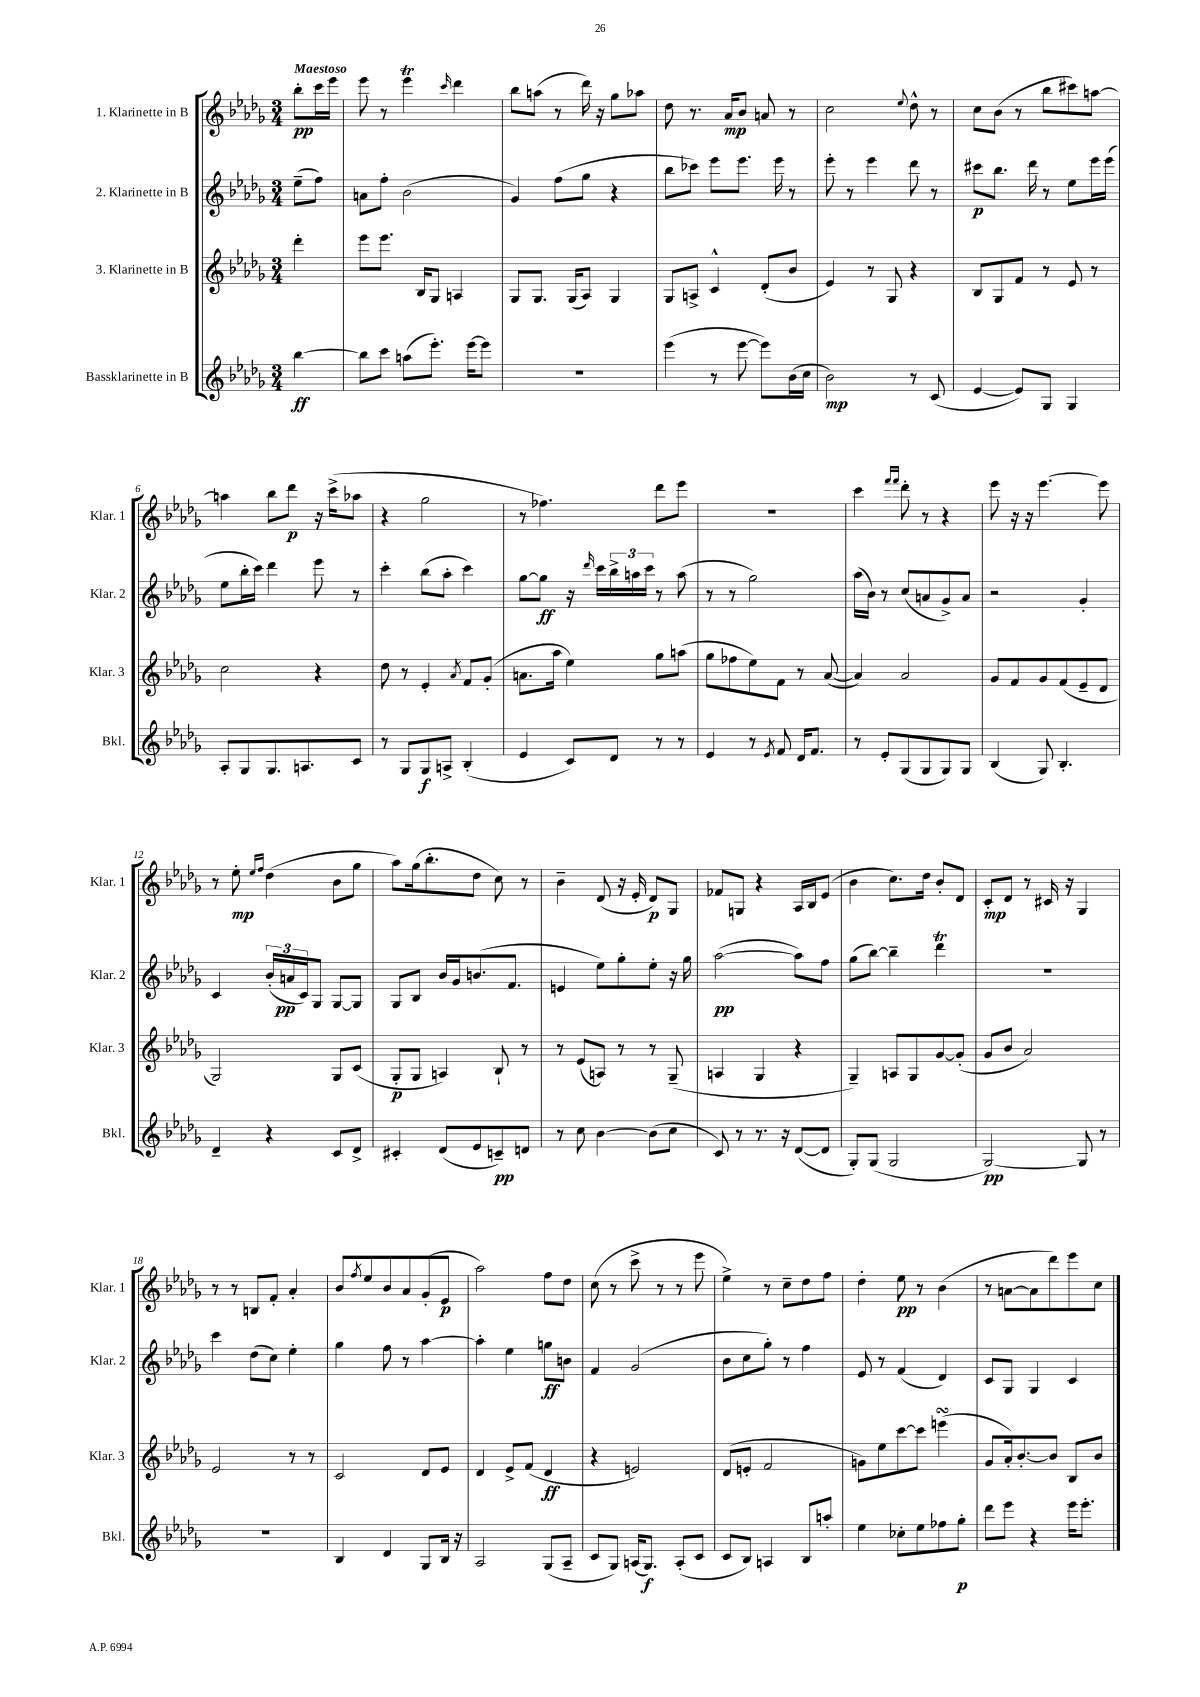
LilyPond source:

<<
\new StaffGroup <<
\new Staff = "s0" \with { instrumentName = "1. Klarinette in B" shortInstrumentName = "Klar. 1" } {
    \clef treble \key des \major \numericTimeSignature \time 3/4 \partial 4 \tempo "Maestoso"
    bes''8-.\pp c'''16 ees'''16 |
    ees'''8 r8 ees'''4\trill \grace { c'''16 } des'''4 |
    bes''8 a''8( r8 des'''16) r16 ges''8 aes''8 |
    des''8 r8. aes'16\mp bes'8 a'8 r8 |
    c''2 \appoggiatura { ees''8 } des''8-^ r8 |
    c''8 bes'8( r8 bes''8 cis'''8) a''8~ |
    a''4 bes''8 des'''8\p r16 c'''16->( aes''8 |
    r4 ges''2 |
    r8 fes''4.) des'''8 ees'''8 |
    R2. |
    c'''4 \grace { f'''16 f'''16 } des'''8-. r8 r4 |
    ees'''8 r16 r16 ees'''4.~ ees'''8 |
    r8 ees''8-.\mp \grace { ees''16 f''16 } des''4( bes'8 ges''8 |
    aes''8) ges''16( bes''8.-. des''8 c''8) r8 |
    bes'4-- des'8( r16 ees'16-. des'8\p) ges8 |
    fes'8 g8 r4 aes16 bes16 ees'8( |
    bes'4 c''8.) des''16 bes'8-. des'8 |
    c'8-.\mp des'8 r8 cis'16 r16 ges4 |
    r8 r8 b8 f'8-. aes'4-. |
    bes'8 \acciaccatura { f''8 } ees''8 bes'8 aes'8 ges'8-.( ees'8\p |
    aes''2) f''8 des''8 |
    c''8( r8 c'''8-> r8 r8 ees'''8 |
    ees''4->) r8 c''8-- des''8 f''8 |
    des''4-. ees''8\pp r8 bes'4( |
    r8 a'8~ a'8 des'''8) ees'''8 c''8 \bar "|." |
}
\new Staff = "s1" \with { instrumentName = "2. Klarinette in B" shortInstrumentName = "Klar. 2" } {
    \clef treble \key des \major \numericTimeSignature \time 3/4 \partial 4
    ees''8--( f''8) |
    a'8 f''8-. bes'2( |
    ges'4) f''8( ges''8 r4 |
    bes''8 ces'''8) ees'''8 ees'''8. ees'''16 r8 |
    ees'''8-. r8 ees'''4 des'''8 r8 |
    cis'''8\p bes''8. des'''16 r8 ees''8 ees'''16 ees'''16( |
    ees''8 bes''16-. c'''16) des'''4 ees'''8 r8 |
    c'''4-. bes''8( aes''8-. c'''4) |
    ges''8~ ges''8\ff r16 \grace { des'''16 } c'''16 \tuplet 3/2 { bes''16-> a''16 c'''16 } r8 a''8( |
    r8 r8 ges''2) |
    aes''16( bes'16) r8 c''8( a'8 ges'8->) a'8 |
    r2 ges'4-. |
    c'4 \tuplet 3/2 { bes'16-.( a'16\pp c'16) } ges8 ges8~ ges8 |
    ges8 bes8 bes'16 ges'16 b'8.( f'8. |
    e'4 ees''8) ges''8-. ees''8-. r16 ges''16 |
    aes''2~\pp( aes''8) f''8 |
    ges''8( bes''8~) bes''4-- des'''4\trill |
    R2. |
    c'''4 des''8( c''8) ees''4-. |
    ges''4 f''8 r8 aes''4~ |
    aes''4-. ees''4 g''8\ff b'8 |
    f'4 ges'2( |
    bes'8 c''8 ges''8-.) r8 f''4 |
    ees'8 r8 f'4( des'4) |
    c'8 ges8 ges4 c'4 \bar "|." |
}
\new Staff = "s2" \with { instrumentName = "3. Klarinette in B" shortInstrumentName = "Klar. 3" } {
    \clef treble \key des \major \numericTimeSignature \time 3/4 \partial 4
    des'''4-. |
    ees'''8 ees'''8. bes16 ges8 a4 |
    ges8 ges8. ges16( aes8) ges4 |
    ges8 a8-> c'4-^ des'8-.( bes'8 |
    ees'4) r8 ges8 r4 |
    bes8 ges8 f'8 r8 ees'8 r8 |
    c''2 r4 |
    des''8 r8 ees'4-. \acciaccatura { aes'8 } f'8 ges'8-.( |
    a'8. aes''16 ees''4) ges''8 a''8( |
    ges''8 fes''8 ees''8) f'8 r8 aes'8~( |
    aes'4) aes'2 |
    ges'8 f'8 ges'8 f'8( ees'8-- des'8 |
    ges2) ges8 c'8( |
    ges8-.\p ges8 a4) bes8-! r8 |
    r8 ees'8( a8) r8 r8 ges8--( |
    a4 ges4 r4 |
    ges4--) a8 ges8 ges'8~ ges'8-.( |
    ges'8 bes'8 aes'2) |
    ees'2 r8 r8 |
    c'2 des'8 ees'8 |
    des'4 ees'8-> f'8( des'4\ff |
    r4 e'2) |
    des'8( e'8-. f'2 |
    g'8) ees''8 c'''8~ c'''8 e'''4\turn( |
    ges'8 aes'16-.) bes'8.~-. bes'8 bes8 bes'8 \bar "|." |
}
\new Staff = "s3" \with { instrumentName = "Bassklarinette in B" shortInstrumentName = "Bkl." } {
    \clef treble \key des \major \numericTimeSignature \time 3/4 \partial 4
    bes''4~\ff |
    bes''8 c'''8 a''8( ees'''8.-.) ees'''16~ ees'''8 |
    R2. |
    ees'''4( r8 ees'''8~ ees'''8) bes'16( c''16 |
    bes'2\mp) r8 c'8( |
    ees'4~ ees'8) ges8 ges4 |
    aes8-. ges8 ges8. a8. c'8 |
    r8 ges8 ges8\f a8-> bes4-.( |
    ees'4 c'8) des'8 r8 r8 |
    ees'4 r8 \acciaccatura { ees'8 } f'8 des'16 f'8. |
    r8 ees'8-. ges8( ges8 ges8) ges8 |
    bes4( ges8) bes4.-. |
    des'4-- r4 c'8 des'8-> |
    cis'4-. des'8( ees'8 c'8--\pp) d'8 |
    r8 c''8 bes'4~ bes'8( c''8 |
    c'8) r8 r8. r16 des'8~( des'8 |
    ges8-.) ges8( ges2 |
    ges2~\pp) ges8 r8 |
    R2. |
    bes4 des'4 ges8 bes16 r16 |
    aes2 ges8( aes8-- |
    c'8 ges8) a16( ges8.\f) a8-.( c'8 |
    c'8 bes8) a4 bes8 a''8-. |
    ees''4 ces''8-. ees''8 fes''8 ges''8-.\p |
    des'''8 ees'''8 r4 ees'''16 ees'''8.-. \bar "|." |
}
>>
>>
